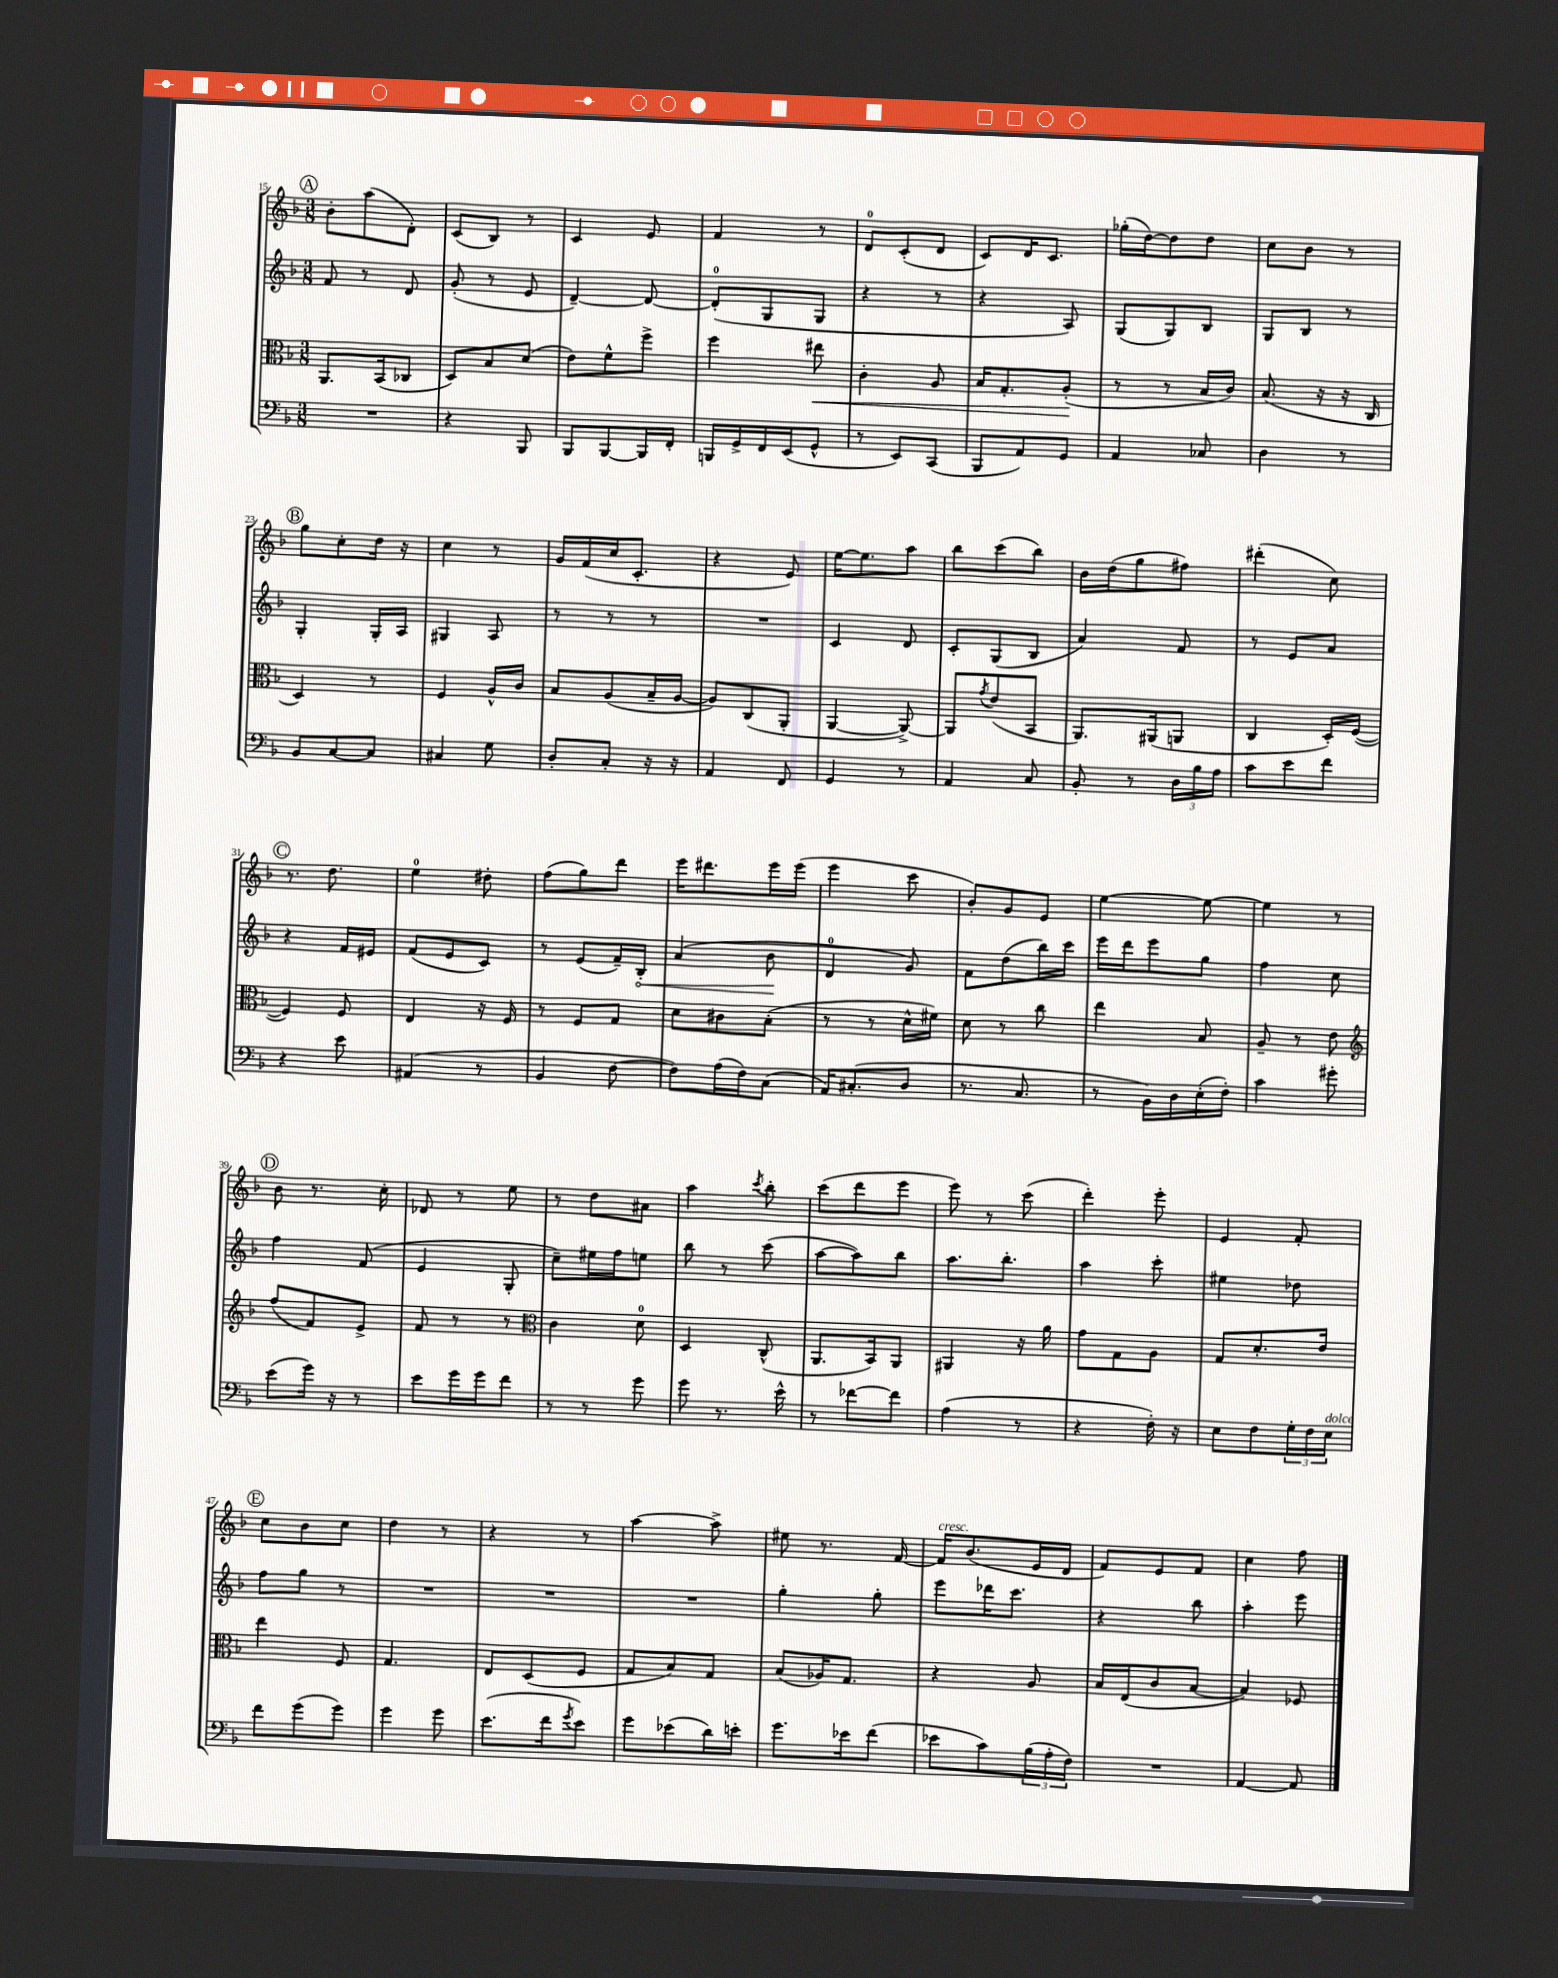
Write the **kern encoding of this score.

**kern	**kern	**kern	**kern
*staff4	*staff3	*staff2	*staff1
*clefF4	*clefC3	*clefG2	*clefG2
*k[b-]	*k[b-]	*k[b-]	*k[b-]
*M3/8	*M3/8	*M3/8	*M3/8
4.r	8.AA/L	8f/	8b-'\L
.	.	8r	(8aa\
.	(16BB-/k	.	.
.	8C-/J	8d/	8d'\J)
=	=	=	=
4r	8D/L)	(8g'/	(8c/L
.	8B-/	8r	8B-/J)
8BBB-/	(8d/J	8e/	8r
=	=	=	=
8BBB-/L	8e\L)	[4d~/)	4c/
[8BBB-/	8f^^\	.	.
16BBB-/]L	8ff^\J	8d/_	8e/
16FF'/JJ	.	.	.
=	=	=	=
16BBB/LL	4ff\	(8d'/]L	4f/
16GG^/	.	.	.
16FF/	.	8G/	.
(16EE/J	.	.	.
8GG^^/J	8ee#\	8G/J	8r
=	=	=	=
8r	4c'\	4r	8d/L
8EE/L)	.	.	(8c'/
(8CC/J	8A/	8r	8d/J
=	=	=	=
8BBB-/L	16B-/LK	4r	8c/L)
.	8.G'/	.	.
8AA/)	.	.	16d/K
.	.	.	8.c/J
8GG/J	(8A'/J	8A/)	.
=	=	=	=
4AA/	8r	(8G/L	(16gg-'\LL
.	.	.	[16dd\J)
.	8r	8G/)	8dd\]
8C-/	16B-/LL	8B-/J	8dd\J
.	16c/JJ)	.	.
=	=	=	=
4D\	(8.B-/	8G/L	8cc\L
.	.	8B-/J	8b-\J
.	16r	.	.
8r	16r	8r	8r
.	16C/	.	.
=	=	=	=
8BB-/L	4D/)	4G'/	8gg\L
[8C/	.	.	8cc'\
8C/]J	8r	16G'/LL	16dd\Jk
.	.	16A/JJ	16r
=	=	=	=
4C#/	4F/	4G#/	4cc\
8G\	16A^^/LL	8A/	8r
.	16c/JJ	.	.
=	=	=	=
8D'/L	8B-/L	8r	16g/LL
.	.	.	(16f/
8C'/J	(8A/	8r	16cc/J
.	.	.	8.c'/J
16r	16B-~/L	8r	.
16r	[16A/JJ	.	.
=	=	=	=
4AA/	8A/]L)	4.r	4r
.	(8C/	.	.
8FF/	8AA'/J	.	8e/)
=	=	=	=
4GG/	[4AA/	4c/	[16ee\LK
.	.	.	8.ee\]
8r	8AA^/_)	8d/	8aa\J
=	=	=	=
4AA/	8AA/]L	8c'/L	8bb-\L
.	8qg/	.	.
.	(8e/	(8G/	(8ccc\
8C/	8BB-/J	8B-/J	8bb-\J)
=	=	=	=
8BB-'/	8.AA/L)	4a/)	16b-\LL
.	.	.	(16dd\J
8r	.	.	8gg\
.	(16AA#/k	.	.
24D\LL	8AA/J	8f/	8ff#\J)
24B-\	.	.	.
24A\JJ	.	.	.
=	=	=	=
8c\L	4C/	8r	(4ddd#'\
8e\	.	8e/L	.
8f\J	16D'/LL)	8a/J	8cc\)
.	([16F/JJ	.	.
=	=	=	=
4r	4F/])	4r	8.r
.	.	.	8.dd\
8e\	8F/	16f/LL	.
.	.	16e#/JJ	.
=	=	=	=
(4AA#/	4E/	(8f/L	4ee\
.	.	8e/	.
8r	16r	8c/J)	8dd#'\
.	16F/	.	.
=	=	=	=
4BB-/	8r	8r	(8ff\L
.	8F/L	(8e/L	8gg\)
[8F\	8G/J	16f~/L)	8ddd\J
.	.	16B-'/JJ	.
=	=	=	=
8F\]L)	8d\L	(4a/	16eee\LK
.	.	.	8.ddd#\
(16A\L	8c#\	.	.
16F\J)	.	.	.
(8C\J	(8B-'\J	8b-\	16eee\L
.	.	.	(16eee\JJ
=	=	=	=
16AA/LK)	8r	4d/	4eee\
(8.C#'/	.	.	.
.	8r	.	.
8D/J	16d^^\LL	8g/)	8ccc\
.	16f#\JJ)	.	.
=	=	=	=
8.r	8d\	8f\L	8b-'/L)
.	8r	(8dd\	8g/
8.C/	.	.	.
.	8cc\	16bb-\L)	8e/J
.	.	16ccc\JJ	.
=	=	=	=
8r	4ee\	16eee\LL	[4ee\
.	.	16ddd\J	.
16BB-\LL)	.	8eee\	.
16D\	.	.	.
(16E'\	8B-/	8gg\J	8ee\_
16F'\JJ)	.	.	.
=	=	=	=
4c\	8A~/	4ff\	4ee\]
.	8r	.	.
8g#'\	8e\	8cc\	8r
=	=	=	=
*	*clefG2	*	*
(8e\L	(8ff/L	4ff\	8b-\
16g\Jk)	8f/)	.	8.r
16r	.	.	.
8r	8e^/J	(8f/	.
.	.	.	16cc'\
=	=	=	=
8e\L	8f/	4e/	8d-/
16g\L	8r	.	8r
16g\J	.	.	.
8f\J	8r	8G'/	8ee\
=	=	=	=
*	*clefC3	*	*
8r	4c\	8cc~\L)	8r
8r	.	16ee#\L	8dd\L
.	.	16ff\J	.
8g\	8d\	8ee\J	8a#\J
=	=	=	=
8g\	4D/	8bb-\	4aa\
8.r	.	8r	.
.	.	.	8qccc/
.	(8C^^/	(8ccc\	8bb-'\
16e^^\	.	.	.
=	=	=	=
8r	8.AA/L	[8aa\L	(8ccc\L
[8f-\L	.	8aa\])	8ddd\
.	16BB-/k)	.	.
8f-\]J	8AA/J	8bb-\J	8eee\J
=	=	=	=
(4A\	4AA#/	8.aa\L	8eee\)
.	.	.	8r
.	.	8.bb-'\J	.
8r	16r	.	(8ccc\
.	16a\	.	.
=	=	=	=
4r	8g\L	4aa\	4ddd'\)
.	8G\	.	.
16F'\)	8A\J	8ccc'\	8eee'\
16r	.	.	.
=	=	=	=
8E\L	8G/L	4ee#\	4e/
8F\	8.d'/	.	.
24G'\L	.	8dd-\	8f'/
24F\	.	.	.
.	16e/Jk	.	.
24E\JJ	.	.	.
=	=	=	=
8f\L	4ee\	8ff\L	8cc\L
(8g\	.	8gg\J	8b-\
8g\J)	8F/	8r	8cc\J
=	=	=	=
4g\	4.G/	4.r	4dd\
8g\	.	.	8r
=	=	=	=
(8.e\L	8E/L	4.r	4r
.	(8D/	.	.
16f\k	.	.	.
8qg/	.	.	.
8e\J)	8F/J	.	8r
=	=	=	=
8g\L	8G/L	4.r	[4aa\
(8e-\	8B-/)	.	.
16d\L)	8G/J	.	8aa^\]
16e'\JJ	.	.	.
=	=	=	=
8.g\L	(8B-/L	4gg'\	8ee#\
.	16A-/K)	.	8.r
16e-\k	8.G/J	.	.
(8f\J	.	8gg'\	.
.	.	.	[16f/
=	=	=	=
8e-\L	4r	8eee\L	16f/]LK
.	.	.	(8.b-/
8c\)	.	16ddd-\K	.
.	.	8.ccc\J	.
(24B-\L	8A/	.	16e/L
24A'\	.	.	.
.	.	.	16d/JJ
24F\JJ)	.	.	.
=	=	=	=
4.r	16B-/LL	4r	8f/L)
.	(16E/J	.	.
.	8c/	.	8e/
.	[8B-/J	8bb-\	8f/J
=	=	=	=
[4AA/	4B-/])	4aa'\	4cc\
8AA/]	8F-/	8eee\	8ff\
==	==	==	==
*-	*-	*-	*-
